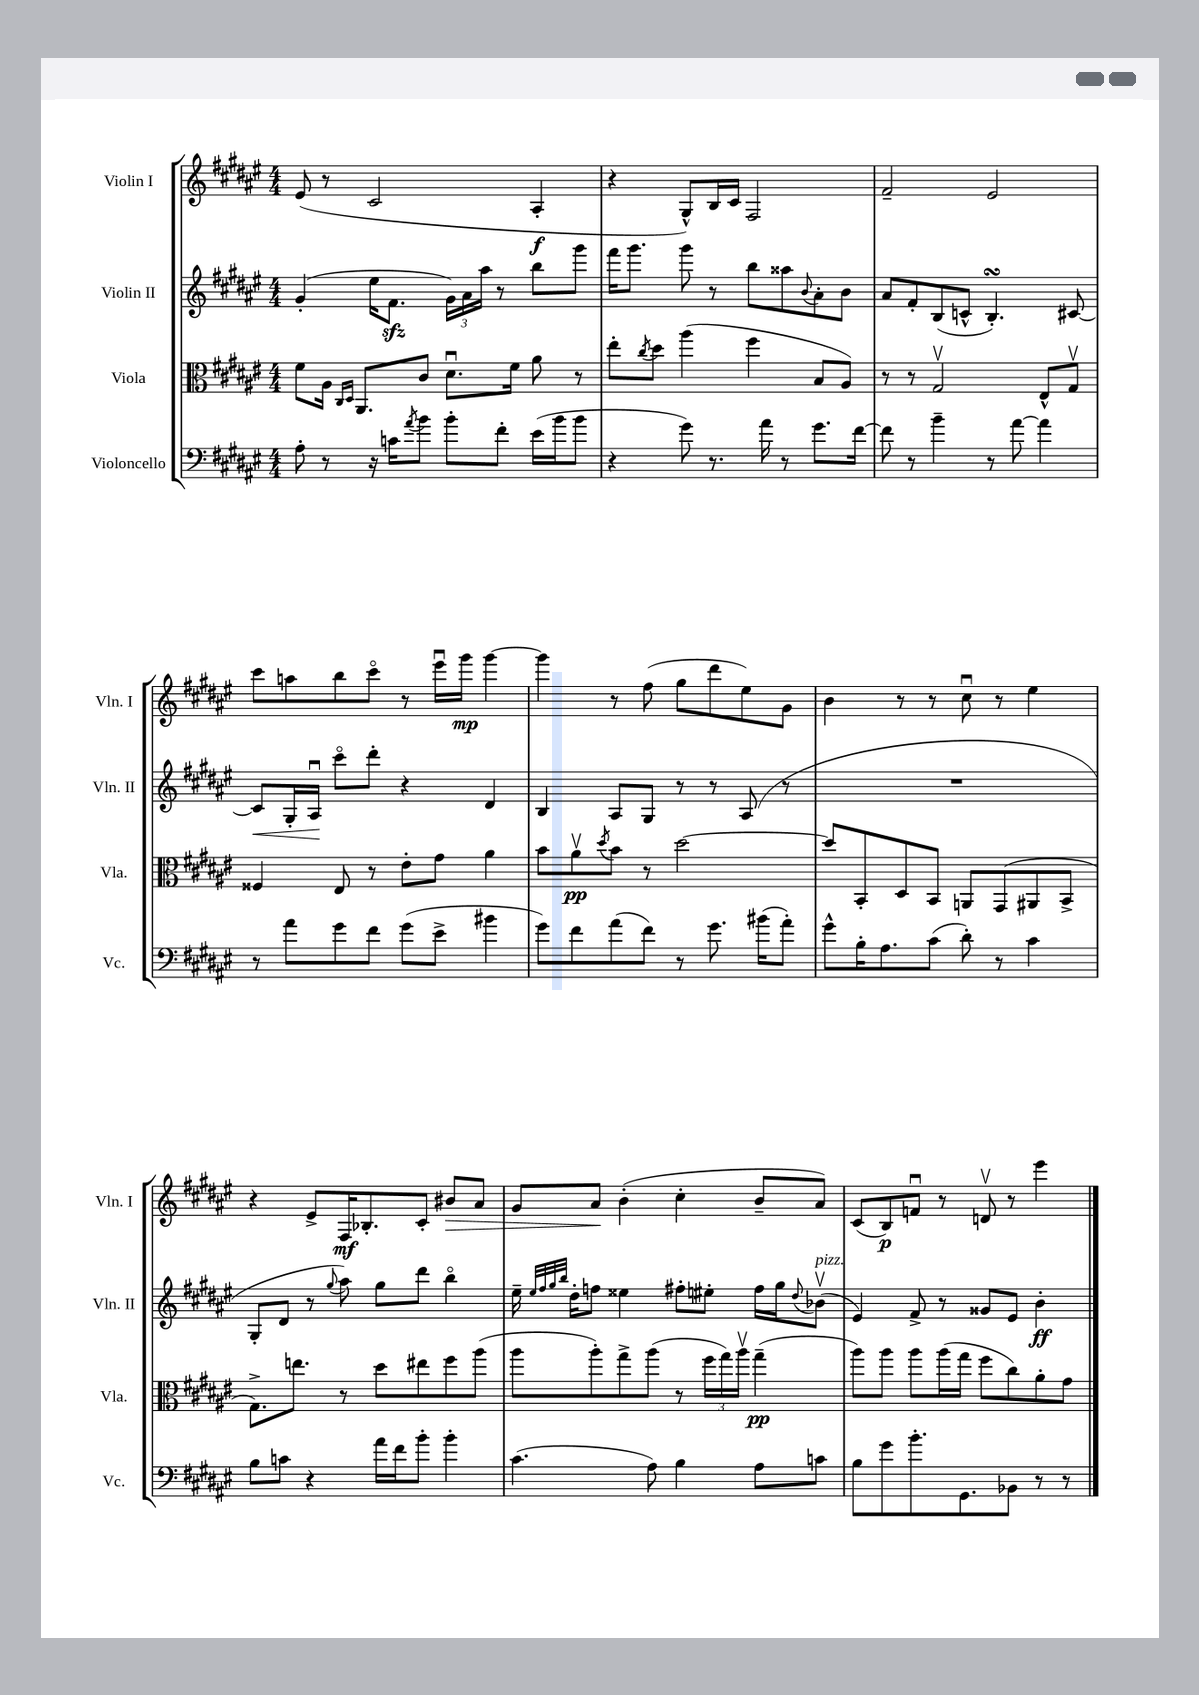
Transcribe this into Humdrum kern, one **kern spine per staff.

**kern	**kern	**kern	**kern
*staff4	*staff3	*staff2	*staff1
*clefF4	*clefC3	*clefG2	*clefG2
*k[f#c#g#d#a#e#]	*k[f#c#g#d#a#e#]	*k[f#c#g#d#a#e#]	*k[f#c#g#d#a#e#]
*M4/4	*M4/4	*M4/4	*M4/4
8A#'	8f#	(4g#'	(8e#
8r	16A#	.	8r
.	16qqC#	.	.
.	16qqD#	.	.
.	8.AA#	.	.
16r	.	16ee#	2c#
16c	.	8.f#	.
8qa#	.	.	.
8b	8c#	.	.
8b'	8.d#u	24g#)	.
.	.	24a#	.
.	.	24aa#	.
8f#'	.	8r	.
.	16f#	.	.
(16e#	8a#	8bb	4A#'
16b	.	.	.
8b	8r	8ggg#	.
=	=	=	=
4r	8ee#'	16fff#	4r
.	.	8.ggg#	.
.	8qcc#	.	.
.	8dd#	.	.
8g#)	(4aa#	8ggg#	8G#^^)
8.r	.	8r	16B
.	.	.	16c#
.	4ff#	8bb	2F#
16a#	.	.	.
8r	.	8aa##	.
.	.	8qqb	.
8.g#	8B	8a#'	.
.	8A#)	8b	.
[16f#	.	.	.
=	=	=	=
8f#]	8r	8a#	2f#~
8r	8r	8f#'	.
4b~	2G#v	(8B	.
.	.	8c^^	.
8r	.	4.B')	2e#
[8a#	.	.	.
4a#]	8E#^^	.	.
.	8G#v	[8c#	.
=	=	=	=
8r	4F##	8c#]	8ccc#
8a#	.	16G#'	8aa
.	.	16A#u	.
8g#	8E#	8ccc#o	8bb
8f#	8r	8ddd#'	8ccc#o
(8g#	8e#'	4r	8r
8e#^	8g#	.	16eee#u
.	.	.	16ggg#
4b#	4a#	4d#	[4ggg#
=	=	=	=
8g#)	8b	4B	4ggg#]
8f#	8a#v	.	.
.	8qdd#	.	.
(8a#	8b	8A#	8r
8f#)	8r	8G#	(8ff#
8r	[2dd#	8r	8gg#
8.g#	.	8r	8ddd#
.	.	(8A#	8ee#)
(16b#	.	.	.
8a#')	.	8r	8g#
=	=	=	=
8g#^^	8dd#]	1r	4b
16B'	8BB'	.	.
8.A#	.	.	.
.	8D#	.	8r
(8c#	8BB	.	8r
8d#')	8AA	.	8cc#u
8r	(8GG#	.	8r
4c#	8AA#	.	4ee#
.	8BB^	.	.
=	=	=	=
8B	8.G#^)	8G#'	4r
8c	.	8d#	.
.	8.ee	.	.
4r	.	8r	8e#^
.	.	8qqgg#	.
.	8r	8aa#)	16F#
.	.	.	8.B-'
16a#	8dd#	8gg#	.
16f#	.	.	.
8b'	8ee#	8ddd#	8c#'
4b'	8ff#	4bbo	8b#
.	(8aa#	.	8a#
=	=	=	=
(4.c#	8aa#	16ee#~	8g#
.	.	32qqee#	.
.	.	32qqff#	.
.	.	32qqgg#	.
.	.	32qqbb	.
.	.	16dd#'	.
.	8aa#')	8ff	8a#
.	8gg#^	4ee##	(4b'
8A#)	(8aa#	.	.
4B	8r	8ff#'	4cc#'
.	24ff#	8ee#'	.
.	24gg#)	.	.
.	24aa#v	.	.
8A#	(4gg#~	16ff#	8b~
.	.	16gg#	.
.	.	8qqdd#	.
8c	.	(8b-v	8a#)
=	=	=	=
8B	8aa#)	4e#)	(8c#
8g#	8aa#	.	8B)
8.b'	8aa#	8f#^	8fu
.	(16aa#	8r	8r
8.GG#	16gg#	.	.
.	8ff#	8g##	8dv
8BB-	8cc#)	8e#	8r
8r	8a#'	4b'	4eee#
8r	8g#	.	.
==	==	==	==
*-	*-	*-	*-
